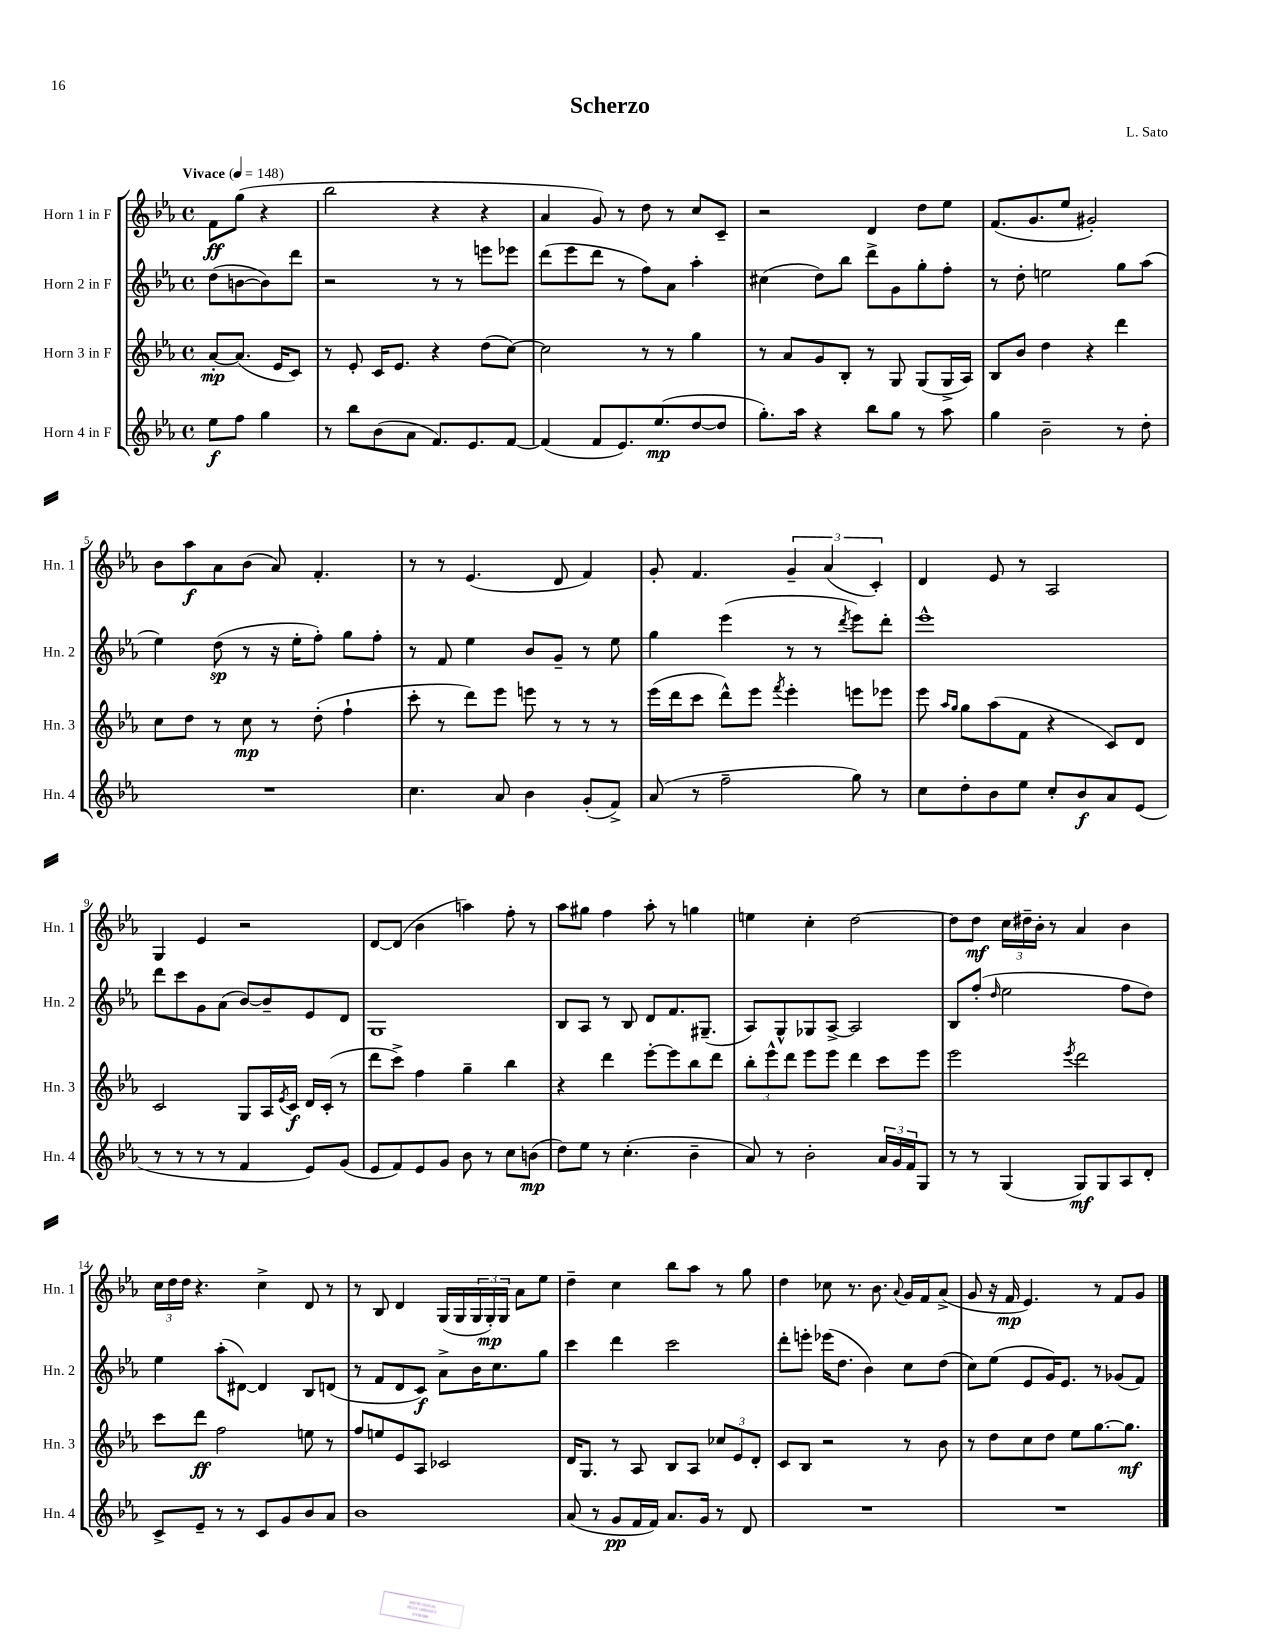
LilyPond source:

\header { title = "Scherzo" composer = "L. Sato" }
<<
\new StaffGroup <<
\new Staff = "s0" \with { instrumentName = "Horn 1 in F" shortInstrumentName = "Hn. 1" } {
    \clef treble \key ees \major \defaultTimeSignature \time 4/4 \partial 2 \tempo "Vivace" 4 = 148
    f'8\ff g''8( r4 |
    bes''2 r4 r4 |
    aes'4 g'8) r8 d''8 r8 c''8 c'8-- |
    r2 d'4 d''8 ees''8 |
    f'8.( g'8. ees''8 gis'2-.) |
    bes'8 aes''8\f aes'8 bes'8( aes'8) f'4.-. |
    r8 r8 ees'4.( d'8 f'4) |
    g'8-. f'4. \tuplet 3/2 { g'4-- aes'4( c'4-.) } |
    d'4 ees'8 r8 aes2 |
    g4 ees'4 r2 |
    d'8~ d'8( bes'4 a''4) f''8-. r8 |
    aes''8 gis''8 f''4 aes''8-. r8 g''4 |
    e''4 c''4-. d''2~ |
    d''8 d''8\mf \tuplet 3/2 { c''16 dis''16-- bes'16-. } r8 aes'4 bes'4 |
    \tuplet 3/2 { c''16 d''16 d''16 } r4. c''4-> d'8 r8 |
    r8 bes8 d'4 g16( g16 \tuplet 3/2 { g16 g16-.\mp) g16 } aes'8 ees''8 |
    d''4-- c''4 bes''8 aes''8 r8 g''8 |
    d''4 ces''8 r8. bes'8. \appoggiatura { aes'8 } g'16 f'16 aes'8->( |
    g'8 r16 f'16\mp ees'4.) r8 f'8 g'8 \bar "|." |
}
\new Staff = "s1" \with { instrumentName = "Horn 2 in F" shortInstrumentName = "Hn. 2" } {
    \clef treble \key ees \major \defaultTimeSignature \time 4/4 \partial 2
    d''8( b'8~ b'8) d'''8 |
    r2 r8 r8 e'''8 ees'''8 |
    d'''8( ees'''8 d'''8 r8 f''8) aes'8 aes''4-. |
    cis''4( d''8) bes''8 d'''8-> g'8 g''8-. f''8-. |
    r8 d''8-. e''2 g''8 aes''8( |
    ees''4) d''8\sp( r8 r16 ees''16-. f''8-.) g''8 f''8-. |
    r8 f'8 ees''4 bes'8 g'8-- r8 ees''8 |
    g''4 ees'''4( r8 r8 \acciaccatura { d'''8 } ees'''8) d'''8-. |
    ees'''1-^ |
    d'''8 c'''8 g'8 aes'8( bes'8~) bes'8-- ees'8 d'8 |
    g1 |
    bes8 aes8 r8 bes8 d'8 f'8. gis8.--( |
    aes8) g8-^ ges8 aes8~-> aes2 |
    bes8 f''8-.( \grace { d''16 } ees''2 f''8 d''8) |
    ees''4 aes''8-.( dis'8~) dis'4 bes8 d'8( |
    r8 f'8 d'8 c'8\f) aes'8-> bes'16 c''8. g''8 |
    c'''4 d'''4 c'''2 |
    d'''8-. e'''8-. ees'''16( d''8. bes'4) c''8 d''8( |
    c''8) ees''8( ees'8 g'16) ees'8. r8 ges'8( f'8) \bar "|." |
}
\new Staff = "s2" \with { instrumentName = "Horn 3 in F" shortInstrumentName = "Hn. 3" } {
    \clef treble \key ees \major \defaultTimeSignature \time 4/4 \partial 2
    aes'8~-.\mp aes'8.( ees'16 c'8) |
    r8 ees'8-. c'16 ees'8. r4 d''8( c''8~) |
    c''2 r8 r8 g''4 |
    r8 aes'8 g'8 bes8-. r8 g8 g8( g16-> aes16) |
    bes8 bes'8 d''4 r4 d'''4 |
    c''8 d''8 r8 c''8\mp r8 d''8-.( f''4-! |
    c'''8-. r8 d'''8) ees'''8 e'''8 r8 r8 r8 |
    ees'''16( d'''16 c'''8 d'''8-^) ees'''8 \acciaccatura { f'''8 } ees'''4-. e'''8 ees'''8 |
    ees'''8 \grace { aes''16 g''16 } g''8 aes''8( f'8 r4 c'8) d'8 |
    c'2 g8 aes16 \acciaccatura { ees'8 } c'16\f d'16 c'16-.( r8 |
    d'''8 c'''8->) f''4 g''4-- bes''4 |
    r4 d'''4 ees'''8~-. ees'''8 bes''8 d'''8 |
    \tuplet 3/2 { bes''8-. ees'''8-^ d'''8 } ees'''8 ees'''8 d'''4 c'''8 ees'''8 |
    ees'''2 \acciaccatura { ees'''8 } d'''2 |
    c'''8 d'''8\ff f''2 e''8 r8 |
    f''8 e''8 ees'8 aes8 ces'2 |
    d'16 g8. r8 aes8 bes8 aes8 \tuplet 3/2 { ces''8 ees'8 d'8-. } |
    c'8 bes8 r2 r8 bes'8 |
    r8 d''8 c''8 d''8 ees''8 g''8.~ g''8.\mf \bar "|." |
}
\new Staff = "s3" \with { instrumentName = "Horn 4 in F" shortInstrumentName = "Hn. 4" } {
    \clef treble \key ees \major \defaultTimeSignature \time 4/4 \partial 2
    ees''8\f f''8 g''4 |
    r8 bes''8 bes'8( aes'8 f'8.) ees'8. f'8~ |
    f'4( f'8 ees'8.) ees''8.\mp( d''8~ d''8 |
    g''8.-.) aes''16 r4 bes''8 g''8 r8 aes''8 |
    g''4 bes'2-- r8 d''8-. |
    R1 |
    c''4. aes'8 bes'4 g'8-.( f'8->) |
    aes'8( r8 f''2-- g''8) r8 |
    c''8 d''8-. bes'8 ees''8 c''8-. bes'8\f aes'8 ees'8( |
    r8 r8 r8 r8 f'4 ees'8) g'8( |
    ees'8 f'8) ees'8 g'8 bes'8 r8 c''8 b'8\mp( |
    d''8) ees''8 r8 c''4.-.( bes'4-- |
    aes'8) r8 bes'2-. \tuplet 3/2 { aes'16 g'16 f'16 } g8 |
    r8 r8 g4( g8\mf) g8 aes8 d'8-. |
    c'8-> ees'8-- r8 r8 c'8 g'8 bes'8 aes'8 |
    bes'1 |
    aes'8( r8 g'8\pp f'16 f'16) aes'8. g'16 r8 d'8 |
    R1 |
    R1 \bar "|." |
}
>>
>>
